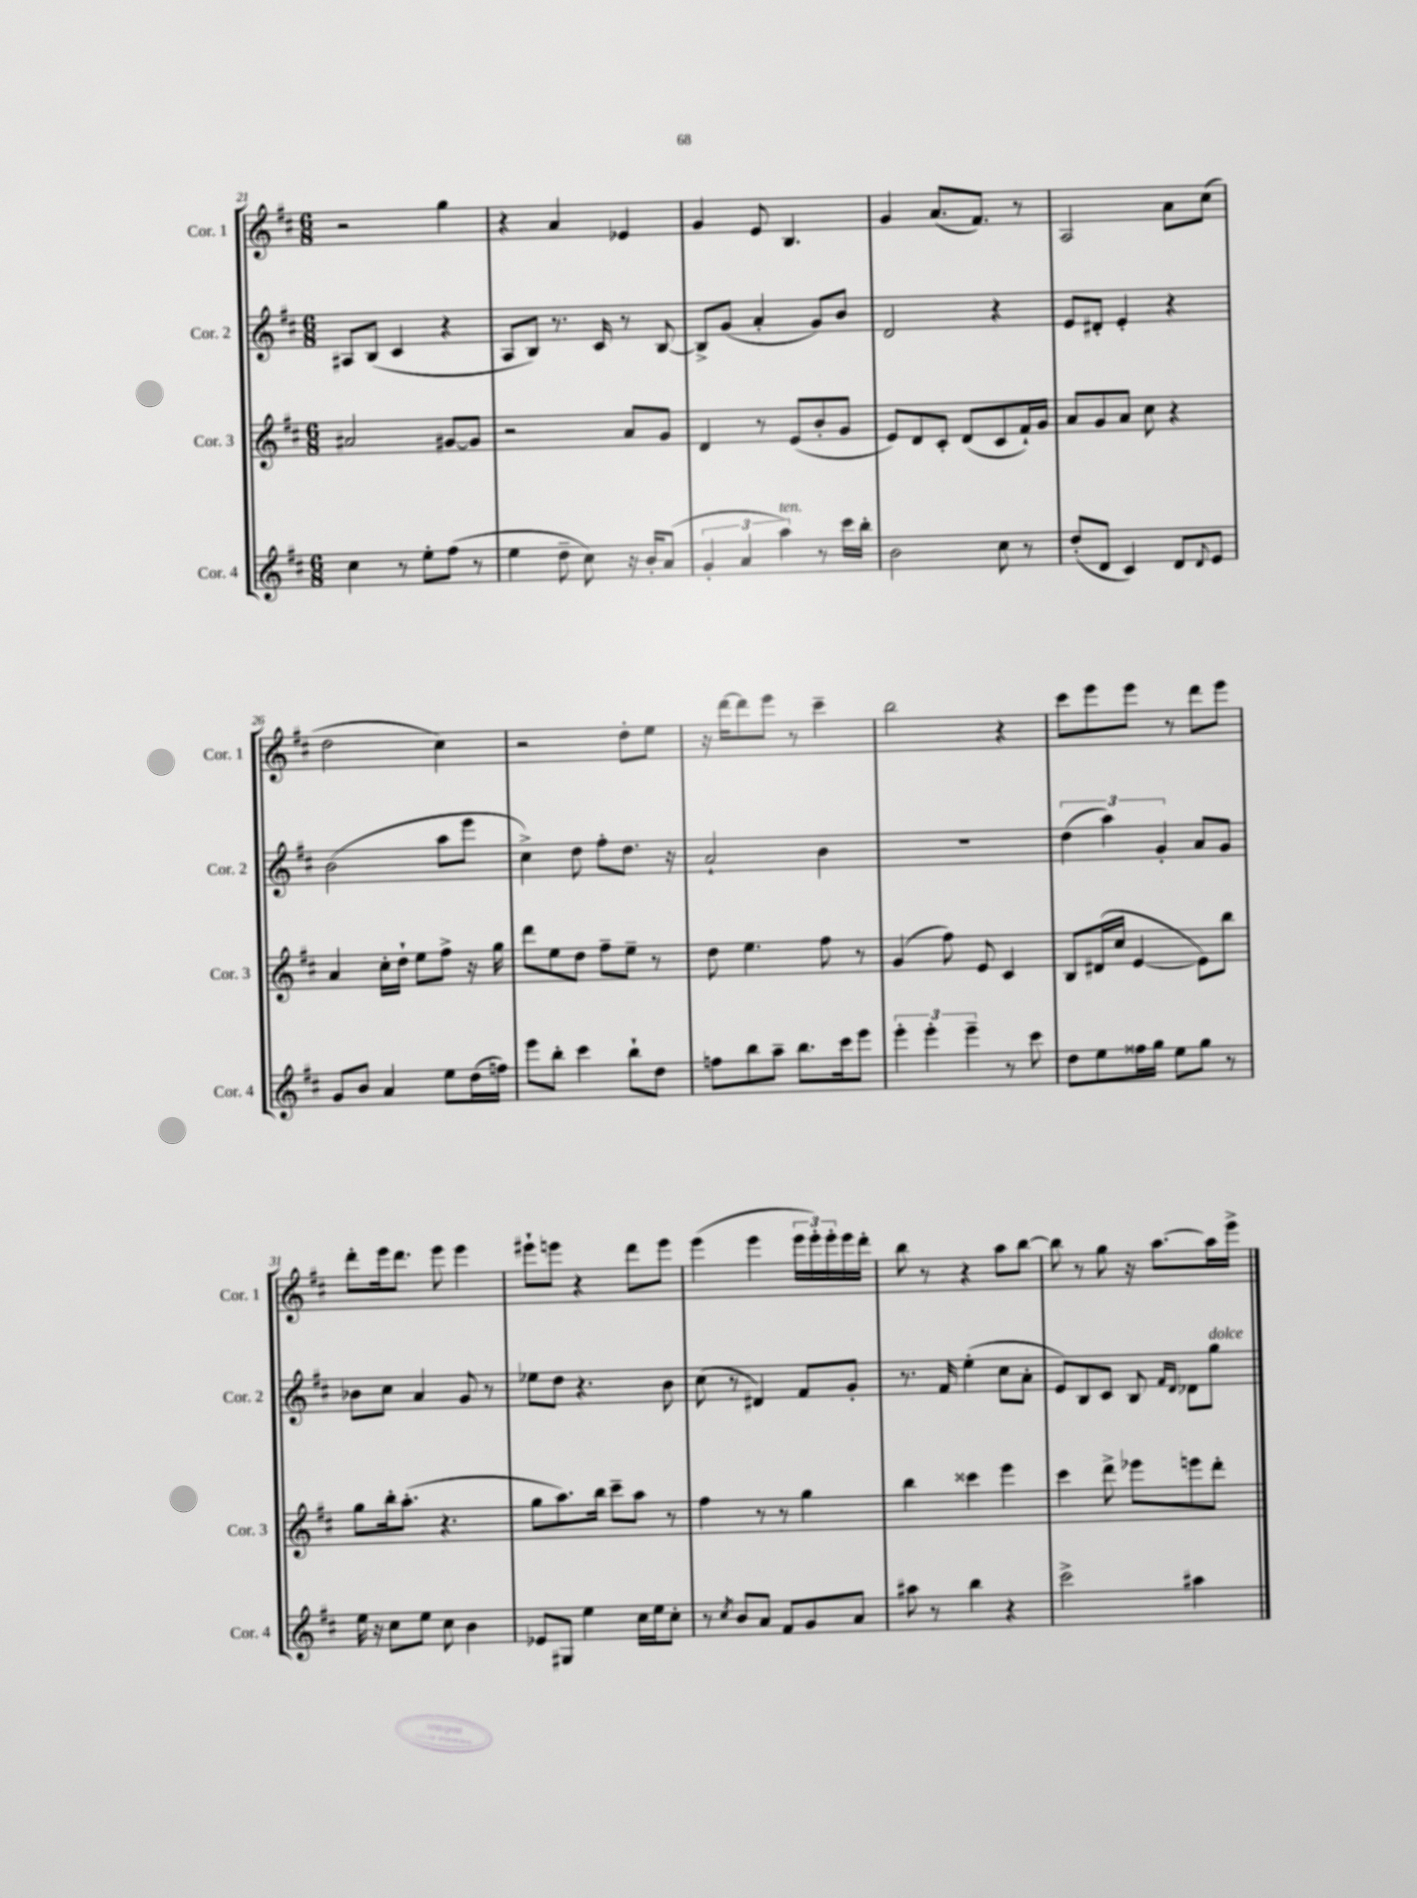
<<
\new StaffGroup <<
\new Staff = "s0" \with { instrumentName = "Cor. 1" shortInstrumentName = "Cor. 1" } {
    \clef treble \key d \major \numericTimeSignature \time 6/8
    r2 g''4 |
    r4 a'4 ees'4 |
    g'4 e'8 b4. |
    g'4 a'8.( fis'8.) r8 |
    a2 a'8 cis''8( |
    d''2 cis''4) |
    r2 d''8-. e''8 |
    r16 d'''16~ d'''8 e'''8 r8 cis'''4-- |
    b''2 r4 |
    cis'''8 e'''8 e'''8 r8 d'''8 e'''8 |
    d'''8-. e'''16 d'''8. e'''8 e'''4 |
    eis'''8-! e'''8 r4 d'''8 e'''8 |
    e'''4( e'''4 \tuplet 3/2 { e'''16 e'''16-.) e'''16-. } e'''16 d'''16-. |
    b''8 r8 r4 a''8 b''8~ |
    b''8 r8 g''8 r16 a''8.~ a''16 e'''16-> \bar "|." |
}
\new Staff = "s1" \with { instrumentName = "Cor. 2" shortInstrumentName = "Cor. 2" } {
    \clef treble \key d \major \numericTimeSignature \time 6/8
    ais8 b8( cis'4 r4 |
    a8 b8) r8. cis'16 r8 b8~ |
    b8-> g'8( a'4-. g'8) b'8 |
    d'2 r4 |
    e'8 dis'8-. e'4-. r4 |
    b'2( a''8 e'''8 |
    cis''4->) d''8 fis''8-. d''8. r16 |
    a'2-! b'4 |
    R2. |
    \tuplet 3/2 { d''4( a''4) g'4-. } a'8 g'8 |
    bes'8 cis''8 a'4 g'8 r8 |
    ees''8 d''8 r4. b'8 |
    cis''8( r8 dis'4) fis'8 g'8-. |
    r8. fis'16 e''4-.( cis''8 a'8-. |
    e'8) b8 cis'8 b8 \grace { fis'16 d'16 } des'8 g''8^\markup { \italic "dolce" } \bar "|." |
}
\new Staff = "s2" \with { instrumentName = "Cor. 3" shortInstrumentName = "Cor. 3" } {
    \clef treble \key d \major \numericTimeSignature \time 6/8
    ais'2 gis'8~ gis'8 |
    r2 a'8 g'8 |
    d'4 r8 e'8( b'8-. g'8 |
    e'8) d'8 cis'8-. d'8( cis'8 fis'16-!) g'16 |
    a'8 g'8 a'8 cis''8 r4 |
    a'4 cis''16-. d''16-! e''8 fis''8-> r16 g''16 |
    d'''8 e''8 d''8 fis''8-- e''8-- r8 |
    d''8 e''4. fis''8 r8 |
    g'4( fis''8) e'8 cis'4 |
    b8 dis'16( cis''16 e'4~ e'8) b''8 |
    g''8 b''16-. a''8.-.( r4. |
    g''8 a''8.) b''16 cis'''8-- a''8 r8 |
    fis''4 r8 r8 g''4 |
    b''4 cisis'''4 e'''4 |
    cis'''4 d'''8-> ees'''8 e'''8 d'''8-. \bar "|." |
}
\new Staff = "s3" \with { instrumentName = "Cor. 4" shortInstrumentName = "Cor. 4" } {
    \clef treble \key d \major \numericTimeSignature \time 6/8
    cis''4 r8 e''8-. fis''8( r8 |
    e''4 d''8-- cis''8) r16 b'16-. a'8( |
    \tuplet 3/2 { g'4-. a'4 a''4^\markup { \italic "ten." }) } r8 cis'''16 b''16-. |
    b'2 cis''8 r8 |
    d''8-.( d'8 cis'4) d'8 \appoggiatura { d'8 } e'8 |
    g'8 b'8 a'4 e''8 d''16( f''16) |
    e'''8 b''8-. cis'''4 b''8-! d''8 |
    f''8 b''8 a''8-- b''8. cis'''16 e'''8 |
    \tuplet 3/2 { e'''4-. e'''4-. e'''4-- } r8 cis'''8 |
    d''8 e''8 fisis''16 g''16 e''8 g''8 r8 |
    e''16 r16 cis''8 e''8 cis''8 b'4 |
    ees'8 gis8 e''4 cis''16 e''16 cis''8-. |
    r8 \acciaccatura { cis''8 } b'8 a'8 fis'8 g'8 a'8 |
    ais''8 r8 b''4 r4 |
    cis'''2-> ais''4 \bar "|." |
}
>>
>>
\layout { \context { \Score currentBarNumber = #21 } }
